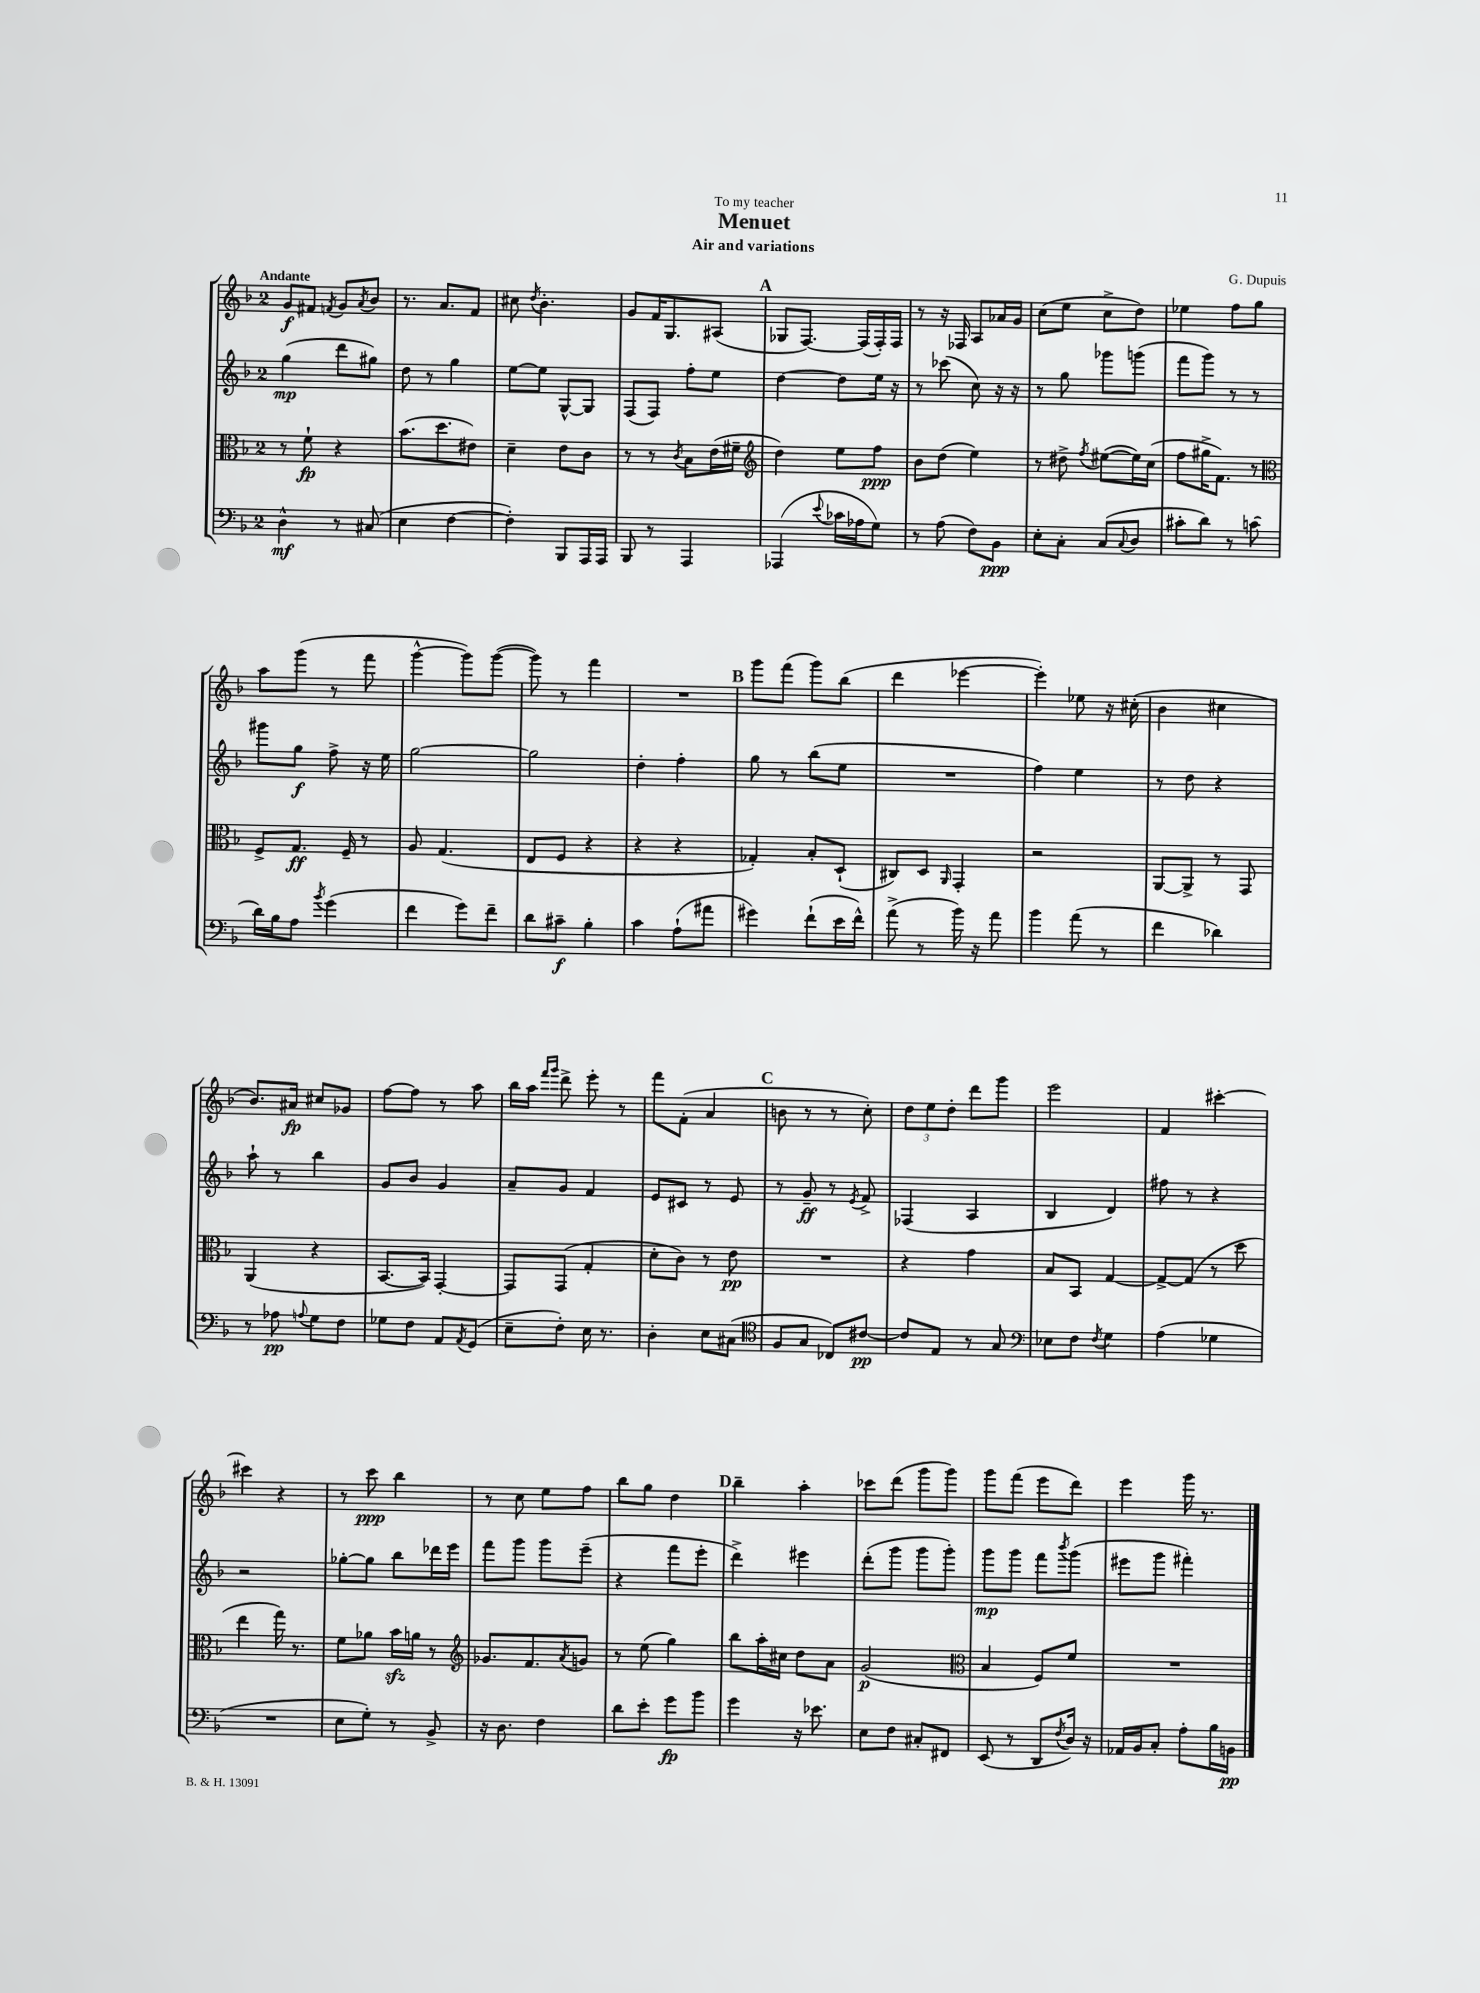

**kern	**kern	**kern	**kern
*staff4	*staff3	*staff2	*staff1
*clefF4	*clefC3	*clefG2	*clefG2
*k[b-]	*k[b-]	*k[b-]	*k[b-]
*M2/4	*M2/4	*M2/4	*M2/4
4D^^\	8r	(4gg\	8g/L
.	8f`\	.	8f#/J
.	.	.	8qf/
8r	4r	8ddd\L	8g/L
.	.	.	8qa/
(8C#/	.	8gg#\J)	8b-/J
=	=	=	=
4E\	(8.b-\L	8dd\	8.r
.	.	8r	.
.	8.dd\	.	8.a/L
[4F\	.	4gg\	.
.	8e#\J)	.	8f/J
=	=	=	=
4F'\])	4d~\	[8ee\L	8cc#\
.	.	.	8qdd/
.	.	8ee\]J	4.b-'\
8BBB-/L	8e\L	[8G^^/L	.
16AAA/L	8c\J	8G/]J	.
16AAA/JJ	.	.	.
=	=	=	=
8BBB-/	8r	(8F/L	8g/L
8r	8r	8F/J)	16f/K
.	.	.	8.G/
.	8qc/	.	.
4AAA/	8B-\L	8ff'\L	.
.	(16e\L	8ee\J	(8A#/J
.	16f#~\JJ	.	.
=	=	=	=
*	*clefG2	*	*
(4AAA-/	4dd\)	[4dd\	8G-/L
.	.	.	[8.F/J)
8qqe/	.	.	.
16c-\LL	8ee\L	8dd\]L	.
16A-\J	.	.	(16F/]LL
8G\J)	8ff\J	16ee\Jk	16F'/)
.	.	16r	16F/JJ
=	=	=	=
8r	8b-\L	8r	8r
(8A\	(8dd\J	(8ccc-\	16r
.	.	.	16F-/
8F\L)	4ee\)	8cc\)	8A/L
8BB-\J	.	16r	16a-/L
.	.	16r	16g/JJ
=	=	=	=
8E'\L	8r	8r	(8cc\L
8C'\J	8dd#^\	8gg\	8ee\J
.	8qff/	.	.
(8C/L	([8ee#\L	8ggg-\L	8cc^\L
8qqC/	.	.	.
8D/J	16ee#\]L)	(8ggg\J	8dd\J)
.	(16cc\JJ	.	.
=	=	=	=
8c#'\L	8ff\L	8fff\L	4ee-\
8d\J)	16gg#^\K	8ggg\J)	.
.	8.f\J)	.	.
8r	.	8r	8ff\L
(8c\	8r	8r	8gg\J
=	=	=	=
*	*clefC3	*	*
16d\LL)	8F^/L	8ggg#\L	8aa\L
16B-\J	.	.	.
8A\J	8.G/J	8gg\J	(8ggg\J
8qb-/	.	.	.
(4g\	.	8ff^\	8r
.	16F~/	.	.
.	8r	16r	8fff\
.	.	16ee\	.
=	=	=	=
4f\	8A/	[2gg\	[4ggg^^\
.	(4.G/	.	.
8g\L)	.	.	8ggg\]L)
8f~\J	.	.	([8ggg\J
=	=	=	=
8d\L	8E/L	2gg\]	8ggg\])
8c#~\J	8F/J	.	8r
4B-'\	4r	.	4fff\
=	=	=	=
4c\	4r	4dd'\	2r
(8A`\L	4r	4ff'\	.
8a#\J	.	.	.
=	=	=	=
4g#\)	4G-'/)	8gg\	8ggg\L
.	.	8r	(8fff\J
(8f`\L	8B-'/L	(8bb-\L	8ggg\L)
16e\L	(8D`/J	8ee\J	(8bb-\J
16f^^\JJ)	.	.	.
=	=	=	=
(8a^\	8C#/L)	2r	4ddd\
8r	8D/J	.	.
.	16qqAA/	.	.
16b-\)	4GG'/	.	[4eee-\
16r	.	.	.
8a\	.	.	.
=	=	=	=
4b-\	2r	4ff\)	4eee-'\])
(8a\	.	4ee\	8ee-\
8r	.	.	16r
.	.	.	(16cc#'\
=	=	=	=
4f\	[8AA/L	8r	4b-\
.	8AA^/]J	8dd\	.
4d-\)	8r	4r	4cc#\
.	8GG/	.	.
=	=	=	=
8r	(4AA/	8aa`\	8.b-/L)
8A-\	.	8r	.
.	.	.	16a#/Jk
8qqA/	.	.	.
8G\L	4r	4bb-\	8cc#/L
8F\J	.	.	8g-/J
=	=	=	=
8G-\L	[8.BB-/L	8g/L	[8ff\L
8F\J	.	8b-/J	8ff\]J
.	16BB-/]Jk)	.	.
8AA/L	[4GG'/	4g/	8r
8qAA/	.	.	.
(8GG/J	.	.	8aa\
=	=	=	=
8E~\L	8GG/]L	8a~/L	16bb-\LL
.	.	.	16aa\JJ
.	.	.	16qqfff/LL
.	.	.	16qqggg/JJ
8F'\J)	(8GG/J	8g/J	8ddd^\
16E\	4G'/	4f/	8eee'\
8.r	.	.	.
.	.	.	8r
=	=	=	=
4D'\	8d'\L	8e/L	8fff\L
.	8c\J)	8c#/J	(8f'\J
8E\L	8r	8r	4a/
(8C#\J	8e\	8e/	.
=	=	=	=
*clefC4	*	*	*
8F/L	2r	8r	8b\
8G/J	.	8g~/	8r
8C-/L)	.	8r	8r
.	.	8qe/	.
[8c#/J	.	8f^/	8cc'\)
=	=	=	=
8c#/]L	4r	(4F-/	12dd\L
.	.	.	12ee\
8E/J	.	.	.
.	.	.	12dd'\J
8r	4g\	4A/	8ddd\L
8G/	.	.	8ggg\J
=	=	=	=
*clefF4	*	*	*
8E-\L	8B-/L	4B-/	2eee\
8F\J	8BB-/J	.	.
8qF/	.	.	.
4G\	[4G/	4d/)	.
=	=	=	=
(4A\	8G^/_L	8ff#\	4f/
.	(8G/]J	8r	.
4G-\	8r	4r	[4ccc#'\
.	8dd\	.	.
=	=	=	=
2r	4ee\	2r	4ccc#\]
.	16gg\)	.	4r
.	8.r	.	.
=	=	=	=
8E\L	8f\L	[8gg-'\L	8r
8G'\J)	8a-\J	8gg-\]J	8ccc\
8r	16b-\LL	8bb-\L	4bb-\
.	16a\JJ	.	.
8BB-^/	8r	16ddd-\L	.
.	.	16eee\JJ	.
=	=	=	=
*	*clefG2	*	*
16r	8.g-/L	8fff\L	8r
8.D\	.	.	.
.	.	8ggg\J	8cc\
.	8.f/	.	.
4F\	.	8ggg\L	8ee\L
.	8qa/	.	.
.	8g/J	(8eee~\J	8ff\J
=	=	=	=
8d\L	8r	4r	8bb-\L
8e'\J	(8ee\	.	8gg\J
8g\L	4gg\)	8fff\L	4dd\
8b-\J	.	8eee'\J	.
=	=	=	=
4g\	8bb-\L	4ddd^\)	4bb-~\
.	16aa'\L	.	.
.	16cc#\JJ	.	.
16r	8dd\L	4eee#\	4aa'\
8.e-\	.	.	.
.	8a\J	.	.
=	=	=	=
8E\L	(2g/	(8ddd'\L	8ccc-\L
8F\J	.	8ggg\J	(8ddd\J
8C#'/L	.	8ggg\L	8ggg\L
8FF#/J	.	8ggg'\J)	8ggg\J)
=	=	=	=
*	*clefC3	*	*
(8EE/	4B-/	8ggg\L	8ggg\L
8r	.	8ggg\J	(8fff\J
8DD/L	8F/L)	8fff\L	8eee\L
8qF/	.	8qbbb-/	.
16D/Jk)	8f/J	(8ggg\J	8ddd\J)
16r	.	.	.
=	=	=	=
16AA-/LL	2r	8eee#\L	4eee\
16BB-/J	.	.	.
8C'/J	.	8ggg\J	.
8A'\L	.	4fff#'\)	16ggg\
.	.	.	8.r
16B-\L	.	.	.
16BB\JJ	.	.	.
==	==	==	==
*-	*-	*-	*-
